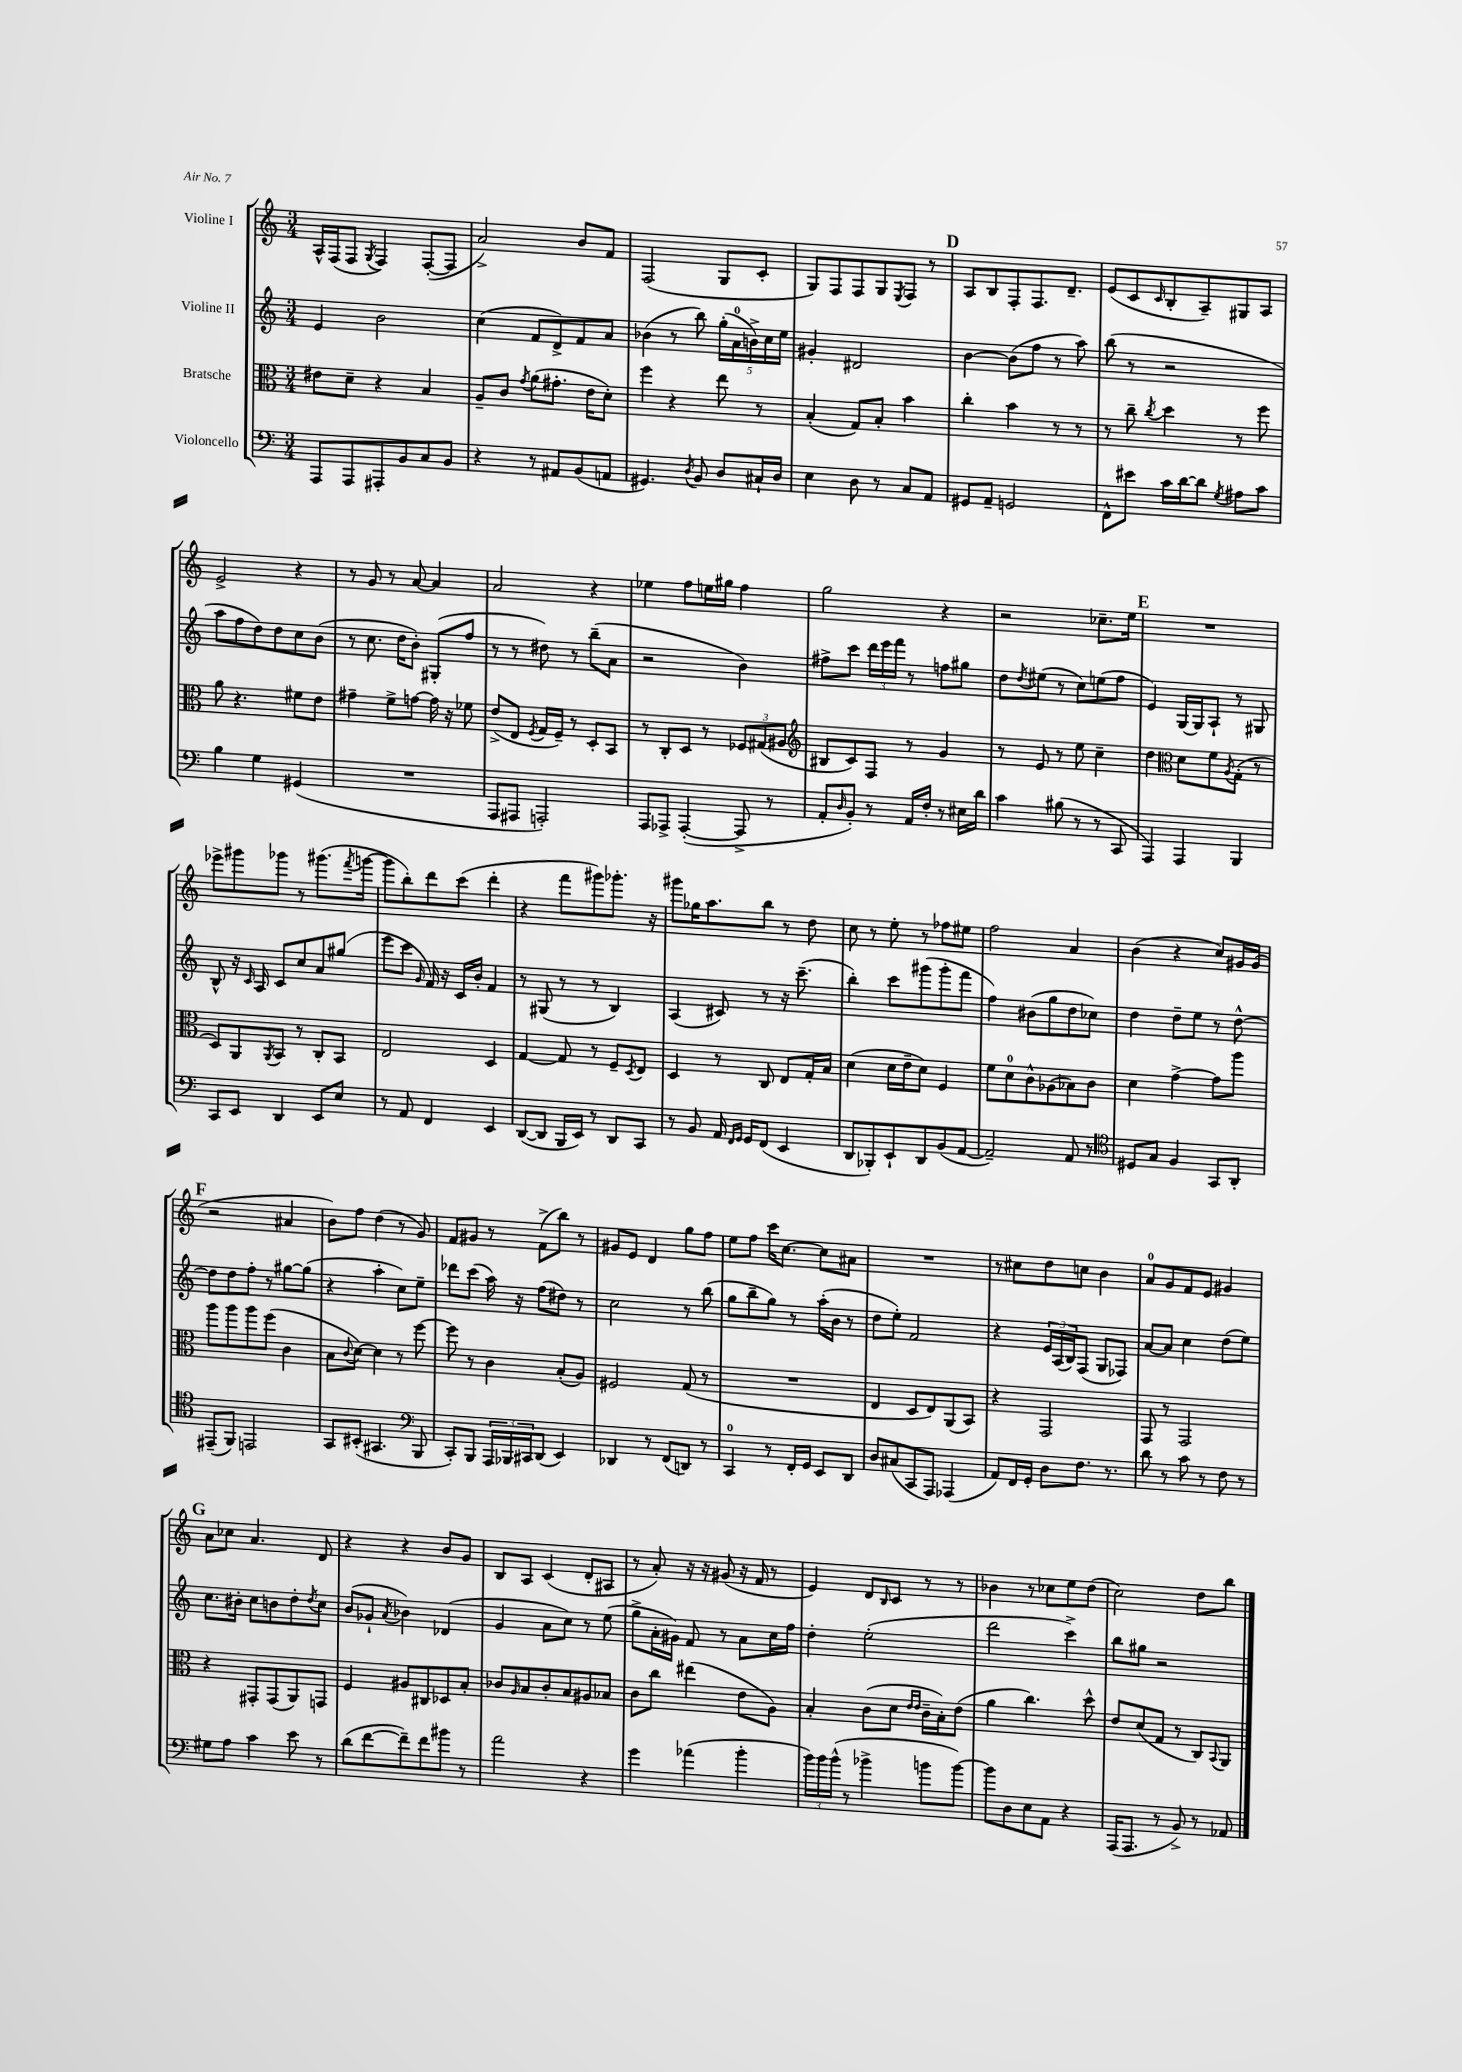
<<
\new StaffGroup <<
\new Staff = "s0" \with { instrumentName = "Violine I" } {
    \clef treble \key c \major \numericTimeSignature \time 3/4
    a16-^ f16( f8 \acciaccatura { g8 } f4) f8~-.( f8 |
    a'2->) b'8 f'8 |
    f2( g8 c'8-. |
    g8) f8 f8 g8 \acciaccatura { e8 } f8 r8 |
    \mark \markup { \bold "D" } a8 b8 f8-. f8. d'8.-- |
    e'8( c'8 \grace { c'16 } b8-. a8--) gis8 a8 |
    e'2-> r4 |
    r8 g'8 r8 a'8~ a'4 |
    a'2 r4 |
    ees''4 f''8 e''16 gis''16 f''4 |
    g''2 r4 |
    r2 ces''8.-- e''16 |
    \mark \markup { \bold "E" } R2. |
    ees'''8-> gis'''8 ges'''8 r8 gis'''8.( \acciaccatura { f'''8 } g'''16~ |
    g'''8 b''8-.) d'''8 c'''8( d'''4-. |
    r4 f'''8 gis'''8) ges'''8.-. r16 |
    gis'''8 ges''16 a''8. b''8 r8 d''8 |
    c''8 r8 e''8-. r8 fes''8 eis''8 |
    f''2 a'4 |
    b'4( r4 c''8) gis'16 gis'16( |
    \mark \markup { \bold "F" } r2 ais'4 |
    b'8) f''8 d''4( r8 g'8) |
    f'8 gis'8 r8 f'8->( b''8) r8 |
    gis'8 e'8 d'4 g''8 f''8 |
    e''8 f''8 c'''16 c''8.~ c''8 ais'8 |
    R2. |
    r8 cis''8 d''8 c''8 b'4 |
    a'8-0 g'8 f'8 e'8 gis'4 |
    \mark \markup { \bold "G" } a'8 ces''8 a'4. d'8 |
    r4 r4 b'8 g'8 |
    b8 a8 c'4( d'8-. ais8 |
    r8 a'8-.) r16 r16 gis'8( r16 f'16 r8 |
    e'4) d'8 \grace { b16 } c'8 r8 r8 |
    bes'4 r8 ces''8 e''8 d''8( |
    c''2) d''8 b''8 \bar "|." |
}
\new Staff = "s1" \with { instrumentName = "Violine II" } {
    \clef treble \key c \major \numericTimeSignature \time 3/4
    e'4 b'2 |
    c''4( f'8 d'8->) f'8 a'8 |
    bes'4( r8 b''8) \tuplet 5/4 { g''16-.( a'16-0 b'16->) c''16 e''16 } |
    gis'4-. dis'2 |
    \mark \markup { \bold "D" } b'4~ b'8( f''8 r8 a''8) |
    b''8( r8 r2 |
    a''8 f''8 d''8) d''8 c''8 b'8( |
    r8 c''8. d''16 b'8-.) gis8-.( f''8 |
    r8 r8 dis''8) r8 b''8--( a'8 |
    r2 b'4) |
    fis''8-> c'''8 \tuplet 3/2 { d'''16 e'''16 f'''16 } r8 f''8 gis''8 |
    d''8 \acciaccatura { d''8 } eis''8( r8 c''8) e''8( f''8 |
    \mark \markup { \bold "E" } e'4) g16~ g16 a8-! r8 gis8 |
    b8-^ r16 \grace { c'16 } a16 c'8 c''8 a'8 gis''8( |
    e'''8 c'''8 \grace { g'16 } f'16) r16 c'16 b'16-. f'4 |
    r8 gis8( r8 r8 b4) |
    a4( cis'8) r8 r16 c'''8.--( |
    b''4-.) c'''8 gis'''8( gis'''8-. f'''8 |
    f''4) bis'8( g''8 d''8 ces''8) |
    d''4 d''8-- e''8 r8 d''8~-^ |
    \mark \markup { \bold "F" } d''8 d''8 f''8-. r8 gis''8~ gis''8( |
    r4 a''4-. c''8) e''8-- |
    des'''8 c'''8( a''16) r16 f''8( dis''8) r8 |
    c''2 r8 b''8( |
    g''8 b''8-- g''8) r8 a''16-.( b'16 r8 |
    d''8 e''8-.) f'2 |
    r4 \tuplet 3/2 { e'16 a16( b16) } f8( g8 fes8) |
    a'8~ a'8 c''4 d''8( e''8) |
    \mark \markup { \bold "G" } c''8. bis'16-. c''8 b'8 d''8-. \acciaccatura { d''8 } c''8 |
    b'8( ges'8-! \acciaccatura { a'8 } bes'4) des'4( |
    g'4 a'8 c''8) r8 e''8( |
    g''8-> a'16-. gis'16) f'8 r8 a'8 c''16 f''16 |
    d''4-. e''2-.( |
    d'''2 c'''4->) |
    b''8 gis''8 r2 \bar "|." |
}
\new Staff = "s2" \with { instrumentName = "Bratsche" } {
    \clef alto \key c \major \numericTimeSignature \time 3/4
    eis'8 d'8-- r4 b4 |
    a8-- c'8 \acciaccatura { g'8 } a'8( gis'8.-. e'16 d'8-.) |
    f''4 r4 e''8 r8 |
    b4-.( g8) b8-. b'4 |
    \mark \markup { \bold "D" } c''4-. b'4 r8 r8 |
    r8 c''8-- \acciaccatura { c''8 } d''4 r8 f''8 |
    a'8 r4. fis'8 e'8 |
    gis'4-- f'8-> g'8~ g'16 r16 fes'8 |
    e'8->( e8 \acciaccatura { f8 } g16 f16--) r8 d8-. b,8 |
    r8 c8-. d8 r8 \tuplet 3/2 { fes8 gis8( ais8 } |
    \clef treble bis8 c'8) f8 r8 g'4 |
    r8 e'8 r8 e''8 c''4-- |
    \mark \markup { \bold "E" } d''4 \clef alto d'8 f'8 \acciaccatura { a8 } g8-.( r8 |
    d8) a,8 \acciaccatura { a,8 } b,8 r8 c8-. b,8 |
    e2 d4 |
    g4~ g8 r8 f8-- \acciaccatura { d8 } e8 |
    d4 r8 c8 e8 g16-. b16 |
    d'4( d'16 e'16-- d'8) f4 |
    f'8 d'8-0 c'8-^ aes8( bes8) c'8 |
    d'4 g'4~-> g'8 a''8 |
    \mark \markup { \bold "F" } a''8 a''8 a''8 f''8( c'4 |
    b8 \appoggiatura { c'8 } d'8~) d'4 r8 f''8~ |
    f''8 r8 c'4 b8-.( a8) |
    fis2 g8( r8 |
    R2. |
    e4 d8 e8) a,8( b,8) |
    r4 g,2 |
    g,8 r8 g,2 |
    \mark \markup { \bold "G" } r4 gis,8-. gis,8( a,8) g,8 |
    f4 ais8 cis8 des8 b8-. |
    ces'8 \grace { a16 } b8 ces'8-. b8 ais8 bes8 |
    c'8 c''8 eis''4( e'8 a8) |
    b4-. c'8( d'8 \grace { e'16 e'16 } c'16-- b16-.) e'8( |
    a'4 c''4.) d''8-^ |
    e'8 d'8( g8 r8 c8) \appoggiatura { b,8 } a,8 \bar "|." |
}
\new Staff = "s3" \with { instrumentName = "Violoncello" } {
    \clef bass \key c \major \numericTimeSignature \time 3/4
    a,,8 a,,8 ais,,8-. b,8 c8 b,8 |
    r4 r8 ais,8 b,8( a,8 |
    gis,4.) \acciaccatura { d8 } b,8 d8 cis16-! d16 |
    e4 d8 r8 c8 a,8 |
    \mark \markup { \bold "D" } gis,8 a,8-- g,2 |
    f,8-^ eis'8 c'16 d'16~ d'8 \acciaccatura { g8 } ais8 c'8 |
    b4 g4 gis,4( |
    R2. |
    a,,8 ais,,8 a,,2-.) |
    a,,8 aes,,8-> aes,,4~-.( aes,,8-> r8 |
    a,8-. \grace { d16 } b,8-.) r8 a,16 f16-. r8 eis16 d'16 |
    c'4 bis8( r8 r8 c,8 |
    \mark \markup { \bold "E" } a,,4) a,,4 b,,4 |
    c,8 e,8 d,4 e,8 e8 |
    r8 a,8 f,4 e,4 |
    d,8~( d,8 b,,16 e,16) r8 d,8 c,8 |
    r8 b,8 a,16 \grace { f,16 g,16 } g,16 f,8( e,4 |
    d,8 bes,,8-.) e,8-! d,8 b,8( a,8~ |
    a,2--) a,8 r8 |
    \clef tenor dis8 g8 f4 g,8 a,8-. |
    \mark \markup { \bold "F" } eis,8--( f,8) e,2 |
    g,8 bis,8-.( gis,4. \clef bass b,,8 |
    c,8-.) b,,8 \tuplet 3/2 { a,,16 bes,,16 cis,16 } d,8( e,4) |
    des,4 r8 f,8( d,8) r8 |
    c,4-0 r8 f,16-. g,16 e,8 d,8 |
    d8 cis8( c,8 a,,8) aes,,4( |
    a,8) f,16 g,16-. d8 f8. r8. |
    d'8 r8 c'8 r8 f8 r8 |
    \mark \markup { \bold "G" } gis8 a8 c'4 e'8 r8 |
    d'8( f'8~ f'8--) f'8 bis'8 r8 |
    a'2 r4 |
    g'4 aes'4( b'4-. |
    \tuplet 3/2 { b'16) b'16 b'16-^( } r8 bes'4-> b'8 b'8~) |
    b'8 d8 e8 a,8 r4 |
    a,,16( a,,8. r8 b,8->) r8 aes,8 \bar "|." |
}
>>
>>
\layout { \context { \Score \remove "Bar_number_engraver" } }
